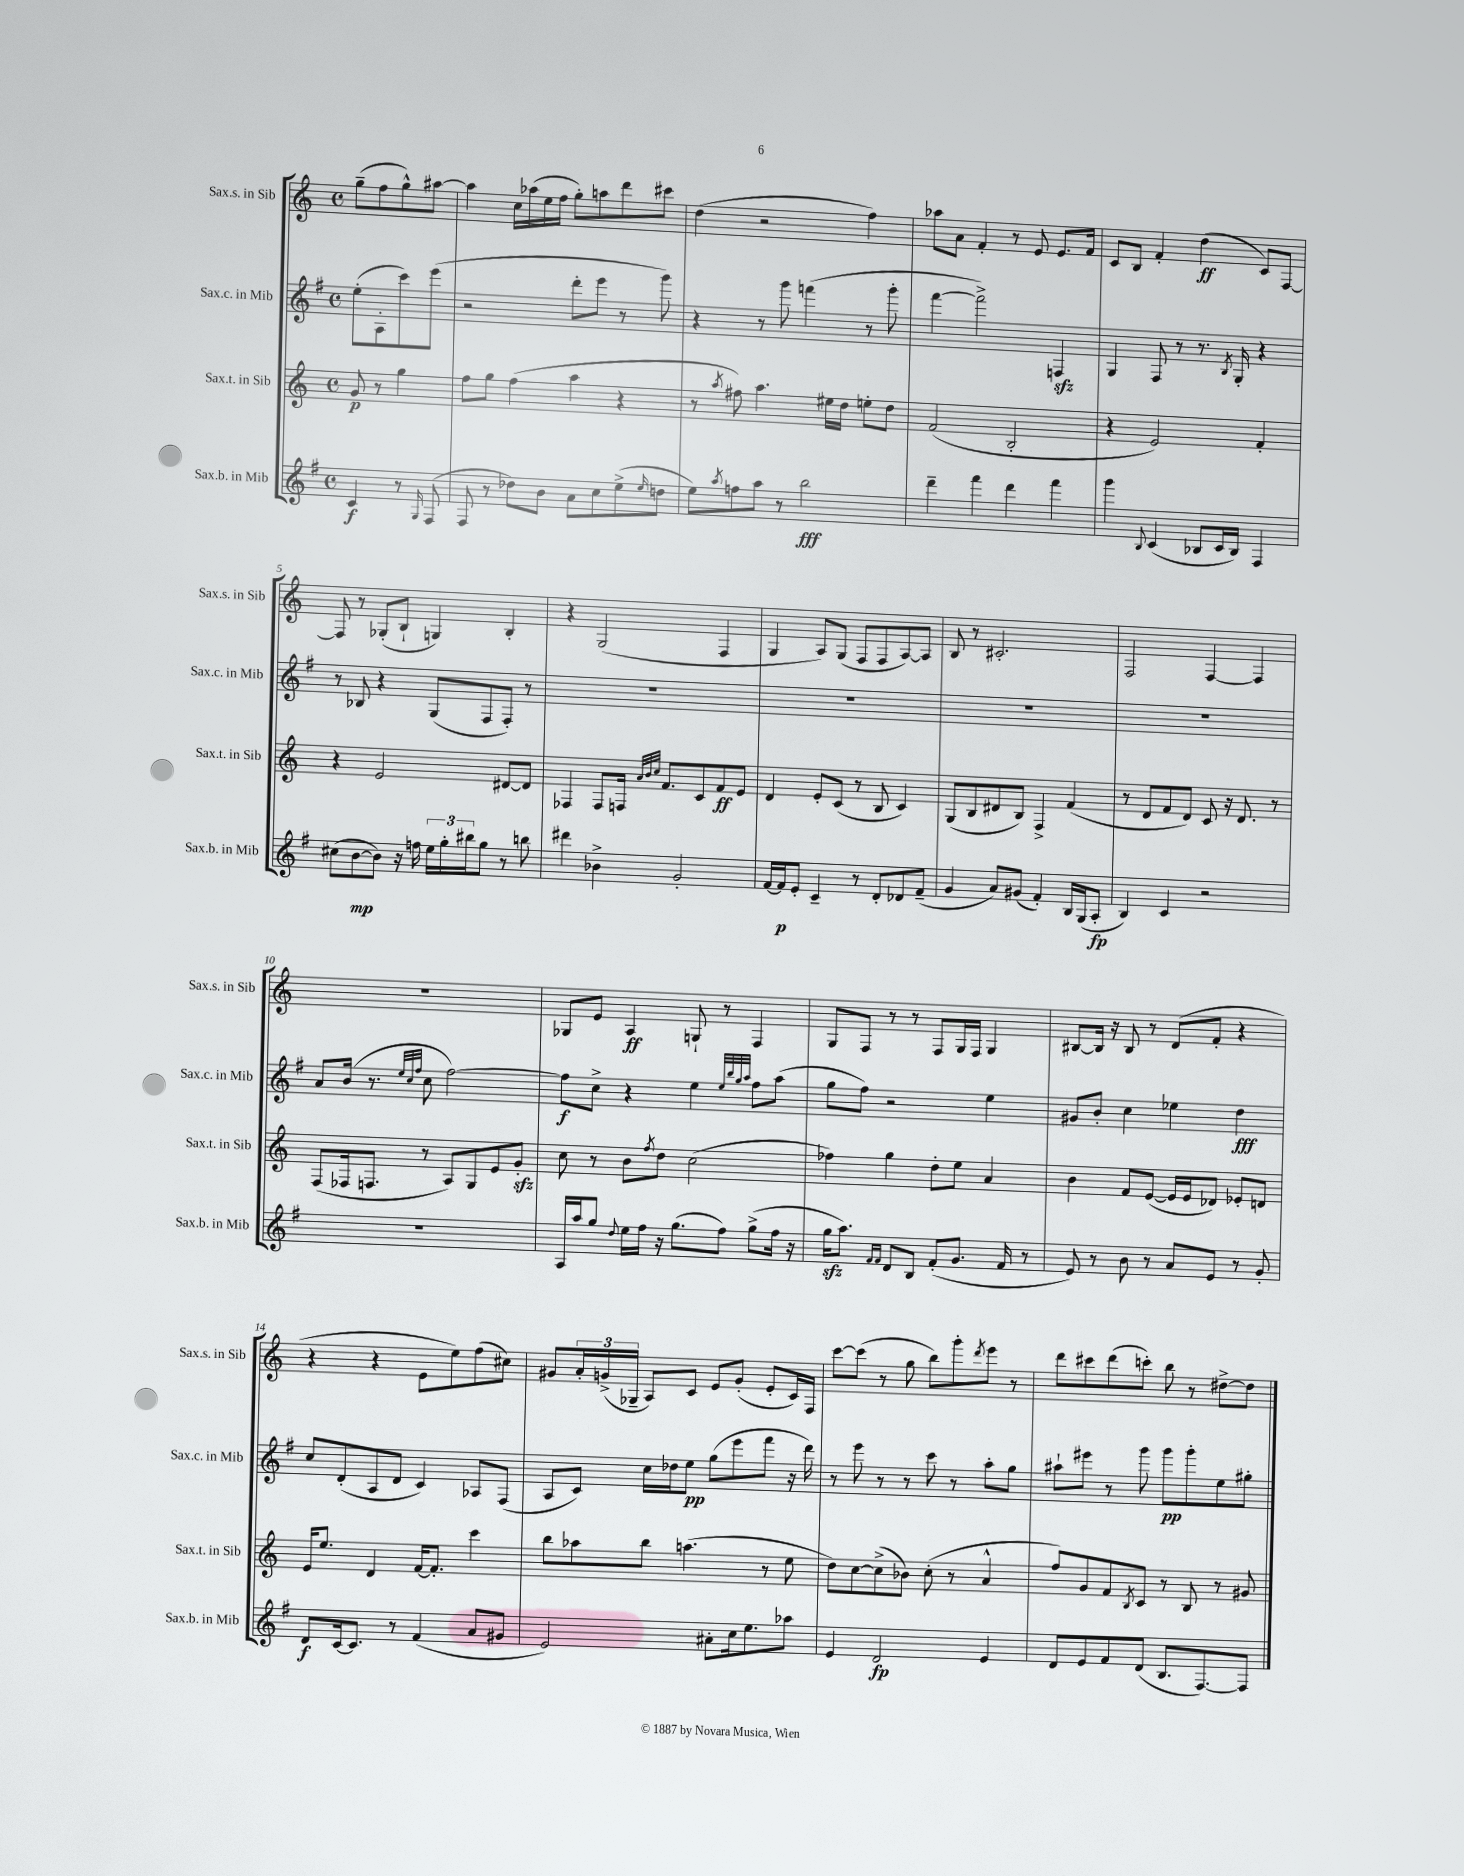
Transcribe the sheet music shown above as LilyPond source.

<<
\new StaffGroup <<
\new Staff = "s0" \with { instrumentName = "Sax.s. in Sib" shortInstrumentName = "Sax.s. in Sib" } {
    \clef treble \key c \major \defaultTimeSignature \time 4/4 \partial 2
    g''8--( f''8 g''8-^) ais''8~ |
    ais''4 c''16 aes''16( e''16 f''16 g''8-.) a''8 d'''8 cis'''8 |
    d''4( r2 f''4) |
    aes''8 a'8 f'4-. r8 e'8 e'8. f'16 |
    c'8 b8 f'4-. d''4\ff( c'8) f8~ |
    f8 r8 ges8-.( b8-! g4) b4-. |
    r4 g2( f4 |
    g4 a8) g8( f8 f8 a8~) a8 |
    b8 r8 cis'2.-. |
    f2 f4~ f4 |
    R1 |
    ges8 e'8 a4\ff g8-! r8 f4 |
    g8 f8 r8 r8 f8 g16 f16 g4 |
    bis8~ bis16 r16 bis8 r8 d'8( f'8-. r4 |
    r4 r4 e'8 e''8) f''8( cis''8) |
    gis'8 \tuplet 3/2 { a'16-. g'16->( ges16-- } a8) c'8 e'8 g'8-.( e'8-. c'16) f16 |
    c'''8~ c'''8( r8 g''8 b''8) g'''8-. \acciaccatura { d'''8 } e'''8 r8 |
    d'''8 cis'''8 d'''8( c'''8-.) b''8 r8 dis''8~-> dis''8 \bar "|." |
}
\new Staff = "s1" \with { instrumentName = "Sax.c. in Mib" shortInstrumentName = "Sax.c. in Mib" } {
    \clef treble \key g \major \defaultTimeSignature \time 4/4 \partial 2
    e''8-.( a8-. c'''8) e'''8( |
    r2 d'''8-. e'''8 r8 g'''8) |
    r4 r8 g'''8 f'''4( r8 g'''8-. |
    fis'''4~ fis'''2->) f4\sfz |
    g4 fis8 r8 r8. \acciaccatura { b8 } g16-. r4 |
    r8 bes8 r4 g8( fis8 fis8-.) r8 |
    R1 |
    R1 |
    R1 |
    R1 |
    a'8 b'16( r8. \grace { e''32 c''32 fis''32 } c''8 fis''2~) |
    fis''8\f c''8-> r4 e''4 \grace { e''32 b''32 g''32 a''32 } fis''8 a''8( |
    g''8 fis''8) r2 e''4 |
    gis'8 b'8-. c''4 ees''4 d''4\fff |
    c''8 d'8-.( a8 d'8 c'4) aes8 fis8( |
    a8 c'8) c''16 des''16 e''8\pp g''8( e'''8 fis'''8 r16 d'''16) |
    r8 e'''8 r8 r8 c'''8 r8 a''8-. g''8 |
    ais''8-! eis'''8 r8 g'''8 g'''8\pp g'''8-. e''8 gis''8-. \bar "|." |
}
\new Staff = "s2" \with { instrumentName = "Sax.t. in Sib" shortInstrumentName = "Sax.t. in Sib" } {
    \clef treble \key c \major \defaultTimeSignature \time 4/4 \partial 2
    g'8\p r8 g''4 |
    f''8 g''8 f''4( a''4 r4 |
    r8 \acciaccatura { a''8 } fis''8) a''4. eis''16 d''16 e''8-. d''8 |
    f'2( b2-. |
    r4 e'2) f'4-. |
    r4 e'2 dis'8~ dis'8 |
    fes4 fes8 f16 \grace { a'32 b'32 c''32 } f'8. c'8 f'8\ff e'8 |
    d'4 e'8-. c'8( r8 b8 c'4) |
    g8( b8 dis'8 b8) f4-> f'4( |
    r8 d'8 f'8 d'8) c'8 r16 d'8. r8 |
    f8( fes16 f8. r8 a8) g8 e'8 g'8-.\sfz |
    c''8 r8 b'8 \acciaccatura { f''8 } d''8 c''2( |
    fes''4) g''4 d''8-. e''8 a'4 |
    b'4 f'8 e'8~( e'16 e'16 des'8) ees'8-. d'8 |
    e'16 e''8. d'4 f'16~ f'8.-. c'''4 |
    b''8 aes''8 b''8 a''4.( r8 e''8 |
    d''8) c''8~ c''8->( bes'8) c''8-.( r8 a'4-^ |
    f''8) g'8 f'8 \acciaccatura { b8 } c'8 r8 b8 r8 gis'8 \bar "|." |
}
\new Staff = "s3" \with { instrumentName = "Sax.b. in Mib" shortInstrumentName = "Sax.b. in Mib" } {
    \clef treble \key g \major \defaultTimeSignature \time 4/4 \partial 2
    c'4\f r8 \grace { g16 } fis8( |
    fis8 r8 des''8) b'8 a'8 c''8 e''8->( \grace { e''16 } d''8 |
    e''8) \acciaccatura { a''8 } f''8 a''8 r8 b''2\fff |
    d'''4-- fis'''4 d'''4 fis'''4 |
    g'''4 \appoggiatura { b8 } c'4( bes8 c'16 bes16) fis4 |
    cis''8( b'8~\mp b'8) r16 f''16 \tuplet 3/2 { e''16 g''16-. bis''16 } g''8 r8 b''8 |
    dis'''4 bes'4-> g'2-. |
    fis'16~ fis'16\p e'8-. c'4-- r8 d'8-. des'8 fis'8--( |
    g'4 a'8) gis'8( fis'4-.) b16 g16( a8-.\fp |
    b4) c'4 r2 |
    R1 |
    a16 a''16 g''8 \appoggiatura { d''8 } e''16 fis''16 r16 g''8.( fis''8) g''8->( fis''16 r16 |
    g''16\sfz a''8.) \grace { fis'16 fis'16 } d'8 b8 fis'8-.( g'8. fis'16 r8 |
    e'8) r8 b'8 r8 a'8 e'8 r8 g'8-. |
    d'8\f c'16~ c'8. r8 fis'4( a'8 gis'8 |
    e'2) ais'8-. c''16 e''8. aes''8 |
    e'4 d'2\fp e'4 |
    d'8 e'8 fis'8 d'8( b8. fis8.~) fis8 \bar "|." |
}
>>
>>
